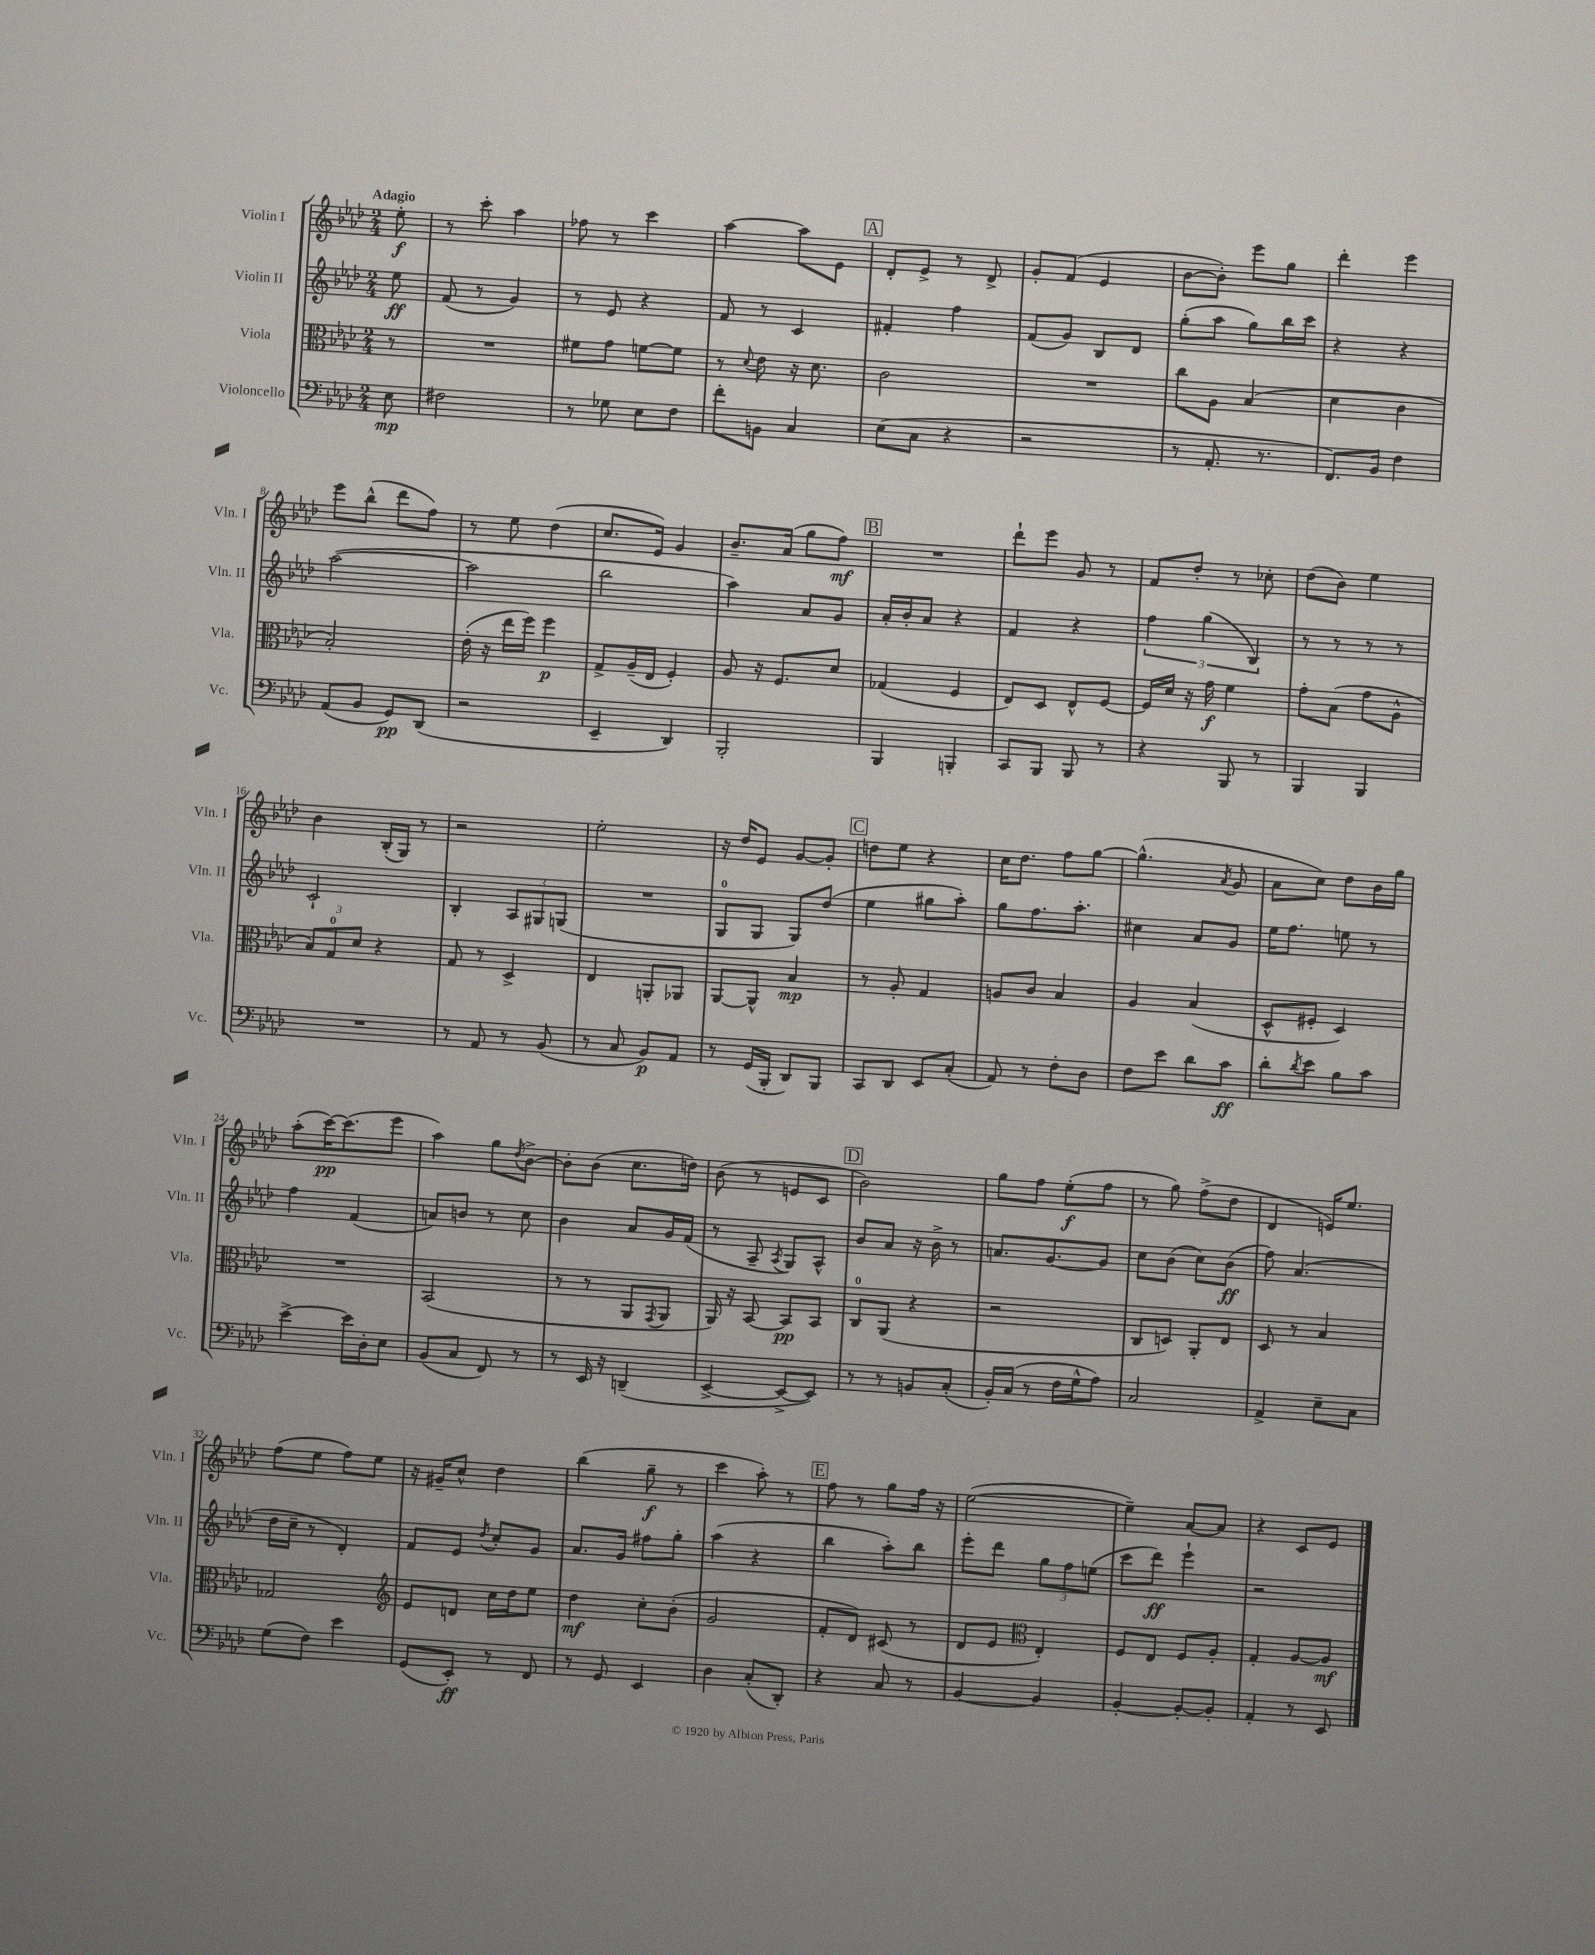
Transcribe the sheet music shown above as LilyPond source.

<<
\new StaffGroup <<
\new Staff = "s0" \with { instrumentName = "Violin I" shortInstrumentName = "Vln. I" } {
    \clef treble \key aes \major \numericTimeSignature \time 2/4 \partial 8 \tempo "Adagio"
    ees''8-.\f |
    r8 c'''8-. aes''4 |
    fes''8 r8 c'''4 |
    aes''4~ aes''8 ees'8 |
    \mark \markup { \box "A" } des'8-. ees'8-> r8 des'8-> |
    g'8-. f'8( ees'4 |
    bes'8~ bes'8-.) ees'''8 g''8 |
    des'''4-. ees'''4 |
    ees'''8 bes''8-^( des'''8 f''8) |
    r8 ees''8 des''4( |
    c''8. ees'16) g'4 |
    bes'8.-- aes'16( g''8 f''8\mf) |
    \mark \markup { \box "B" } R2 |
    des'''8-! ees'''8 g'8 r8 |
    f'8 des''8-. r8 ces''8-. |
    des''8( bes'8) ees''4 |
    bes'4 bes16-.( g16) r8 |
    r2 |
    ees''2-. |
    r16 des''16 ees'8 g'8~ g'8-. |
    \mark \markup { \box "C" } d''8 ees''8 r4 |
    c''16 des''8. f''8 g''8~ |
    g''4.-^( \acciaccatura { aes'8 } g'8 |
    aes'8 c''8) des''8 bes'16 g''16 |
    aes''8-.( c'''16~\pp) c'''8.( ees'''8 |
    aes''4) g''8 \acciaccatura { des''8 } bes'8~-> |
    bes'8-. bes'8( c''8. d''16) |
    bes'8( r8 e'8 c'8 |
    \mark \markup { \box "D" } bes'2) |
    g''8 f''8 ees''8-.\f( f''8 |
    r8 g''8) f''8->( des''8 |
    des'4 e'16) ees''8. |
    f''8( ees''8 f''8) ees''8 |
    r16 gis'16-- c''8-^ des''4 |
    bes''4( g''8--\f r8 |
    c'''4 aes''8-.) r8 |
    \mark \markup { \box "E" } f''8 r8 g''8 f''16 r16 |
    ees''2~( |
    ees''4--) aes'8~ aes'8 |
    r4 c'8 ees'8 \bar "|." |
}
\new Staff = "s1" \with { instrumentName = "Violin II" shortInstrumentName = "Vln. II" } {
    \clef treble \key aes \major \numericTimeSignature \time 2/4 \partial 8
    ees''8\ff |
    f'8( r8 g'4) |
    r8 ees'8 r4 |
    f'8 r8 c'4 |
    \mark \markup { \box "A" } fis'4-. f''4 |
    f'8( g'8) bes8 des'8 |
    g''8-.( aes''8 g''8) bes''16 c'''16 |
    r4 r4 |
    aes''2~( |
    aes''2 |
    bes''2 |
    aes''4) aes'8 g'8 |
    \mark \markup { \box "B" } aes'16-. bes'16-. aes'8 r4 |
    f'4 r4 |
    \tuplet 3/2 { f''4 g''4( bes4) } |
    r8 r8 r8 r8 |
    c'2-! |
    bes4-. \tuplet 3/2 { aes8 gis8 g8( } |
    R2 |
    g8-0 g8 g8) des''8( |
    \mark \markup { \box "C" } ees''4 gis''8 aes''8-.) |
    g''8 f''8. aes''8.-. |
    cis''4 aes'8 g'8 |
    ees''16 f''8. e''8 r8 |
    f''4 f'4( |
    a'8) b'8 r8 c''8 |
    bes'4 aes'8 g'16 f'16( |
    r8 aes8-- \acciaccatura { aes8 } g8) aes8-^ |
    \mark \markup { \box "D" } bes'8 aes'8 r16 bes'16-> r8 |
    a'8. g'8.~ g'8 |
    c''8 bes'8( c''8) bes'8\ff( |
    f''8) aes'4.( |
    des''16 c''16-- r8 des'4-.) |
    f'8 ees'8 \acciaccatura { des''8 } c''8-. g'8 |
    aes'8. g'16 fis''8 g''8-. |
    aes''4( r4 |
    \mark \markup { \box "E" } bes''4 aes''8-.) bes''8 |
    ees'''8-. des'''8 \tuplet 3/2 { g''8 f''8 e''8( } |
    c'''8 des'''8\ff) ees'''4-! |
    r2 \bar "|." |
}
\new Staff = "s2" \with { instrumentName = "Viola" shortInstrumentName = "Vla." } {
    \clef alto \key aes \major \numericTimeSignature \time 2/4 \partial 8
    r8 |
    R2 |
    fis'8 g'8 f'8~ f'8 |
    r8 \appoggiatura { des'8 } ees'8 r16 des'8. |
    \mark \markup { \box "A" } c'2 |
    R2 |
    c''8 aes8 bes4( |
    des'4 c'4 |
    bes2-.) |
    ees'16-.( r16 ees''16 f''16) f''4\p |
    g8-> aes16--( ees16 f4-.) |
    aes8 r16 f8. des'8 |
    \mark \markup { \box "B" } ges4( f4 |
    ees8) des8 ees8-^ f8~ |
    f16 des'16 r16 g'16\f f'4 |
    g'8-. bes8( g'8 aes8-^ |
    \tuplet 3/2 { bes8) g8-0 des'8 } r4 |
    g8 r8 des4-> |
    ees4 a,8-. aes,8 |
    aes,8~ aes,8-^ bes4\mp |
    \mark \markup { \box "C" } r8 aes8-. g4 |
    a8 c'8 bes4 |
    aes4 bes4( |
    des8-^ fis8-. des4) |
    R2 |
    bes,2( |
    r8 r8 aes,8 \acciaccatura { g,8 } aes,8 |
    aes,16) r16 bes,8~ bes,8\pp bes,8 |
    \mark \markup { \box "D" } c8-0 aes,8( r4 |
    r2 |
    c8 d8) aes,8-. ees8 |
    des8 r8 bes4 |
    ges2 |
    \clef treble ees'8 d'8 c''16 des''16 ees''8 |
    des''4\mf c''8-. bes'8-.( |
    g'2 |
    \mark \markup { \box "E" } f'8-. des'8) cis'8( r8 |
    des'8 ees'8 \clef alto ees4-.) |
    f8 ees8 f8 aes8-. |
    g4-. aes8~ aes8\mf \bar "|." |
}
\new Staff = "s3" \with { instrumentName = "Violoncello" shortInstrumentName = "Vc." } {
    \clef bass \key aes \major \numericTimeSignature \time 2/4 \partial 8
    ees8\mp |
    fis2 |
    r8 ges8 ees8 f8 |
    f'8-. b,8 c4 |
    \mark \markup { \box "A" } ees8( c8 r4 |
    r2 |
    r8 aes,8.-. r8. |
    f,8.) bes,16 f4 |
    aes,8( bes,8 g,8\pp) des,8( |
    r2 |
    ees,4-- des,4) |
    bes,,2-. |
    \mark \markup { \box "B" } bes,,4 b,,4-. |
    c,8 bes,,8 bes,,8 r8 |
    r4 bes,,8 r8 |
    bes,,4 bes,,4 |
    R2 |
    r8 aes,8 r8 bes,8( |
    r8 c8 bes,8\p) aes,8 |
    r8 g,16( bes,,16-. des,8) bes,,8 |
    \mark \markup { \box "C" } c,8 des,8 ees,8 c8-.( |
    aes,8) r8 f8-. des8 |
    f8 ees'8 des'8 c'8\ff |
    des'8-. \acciaccatura { des'8 } ees'8 bes8 c'8 |
    ees'4~-> ees'16 des16-. ees8 |
    bes,8( c8 f,8) r8 |
    r8 ees,16 r16 d,4--( |
    ees,4~-> ees,8~-> ees,8) |
    \mark \markup { \box "D" } r8 r8 b,8 c8-.( |
    bes,16-.) c16( r8 f16 g16-^ aes8) |
    c2 |
    aes,4-> ees8-- c8 |
    g8( f8) ees'4 |
    g,8( ees,8-.\ff) r8 f,8 |
    r8 g,8 ees,4 |
    des4 c8-.( des,8-.) |
    \mark \markup { \box "E" } r4 c8 r8 |
    bes,4~ bes,4 |
    bes,4~-. bes,8~-. bes,8-. |
    aes,4-. r8 ees,8 \bar "|." |
}
>>
>>
